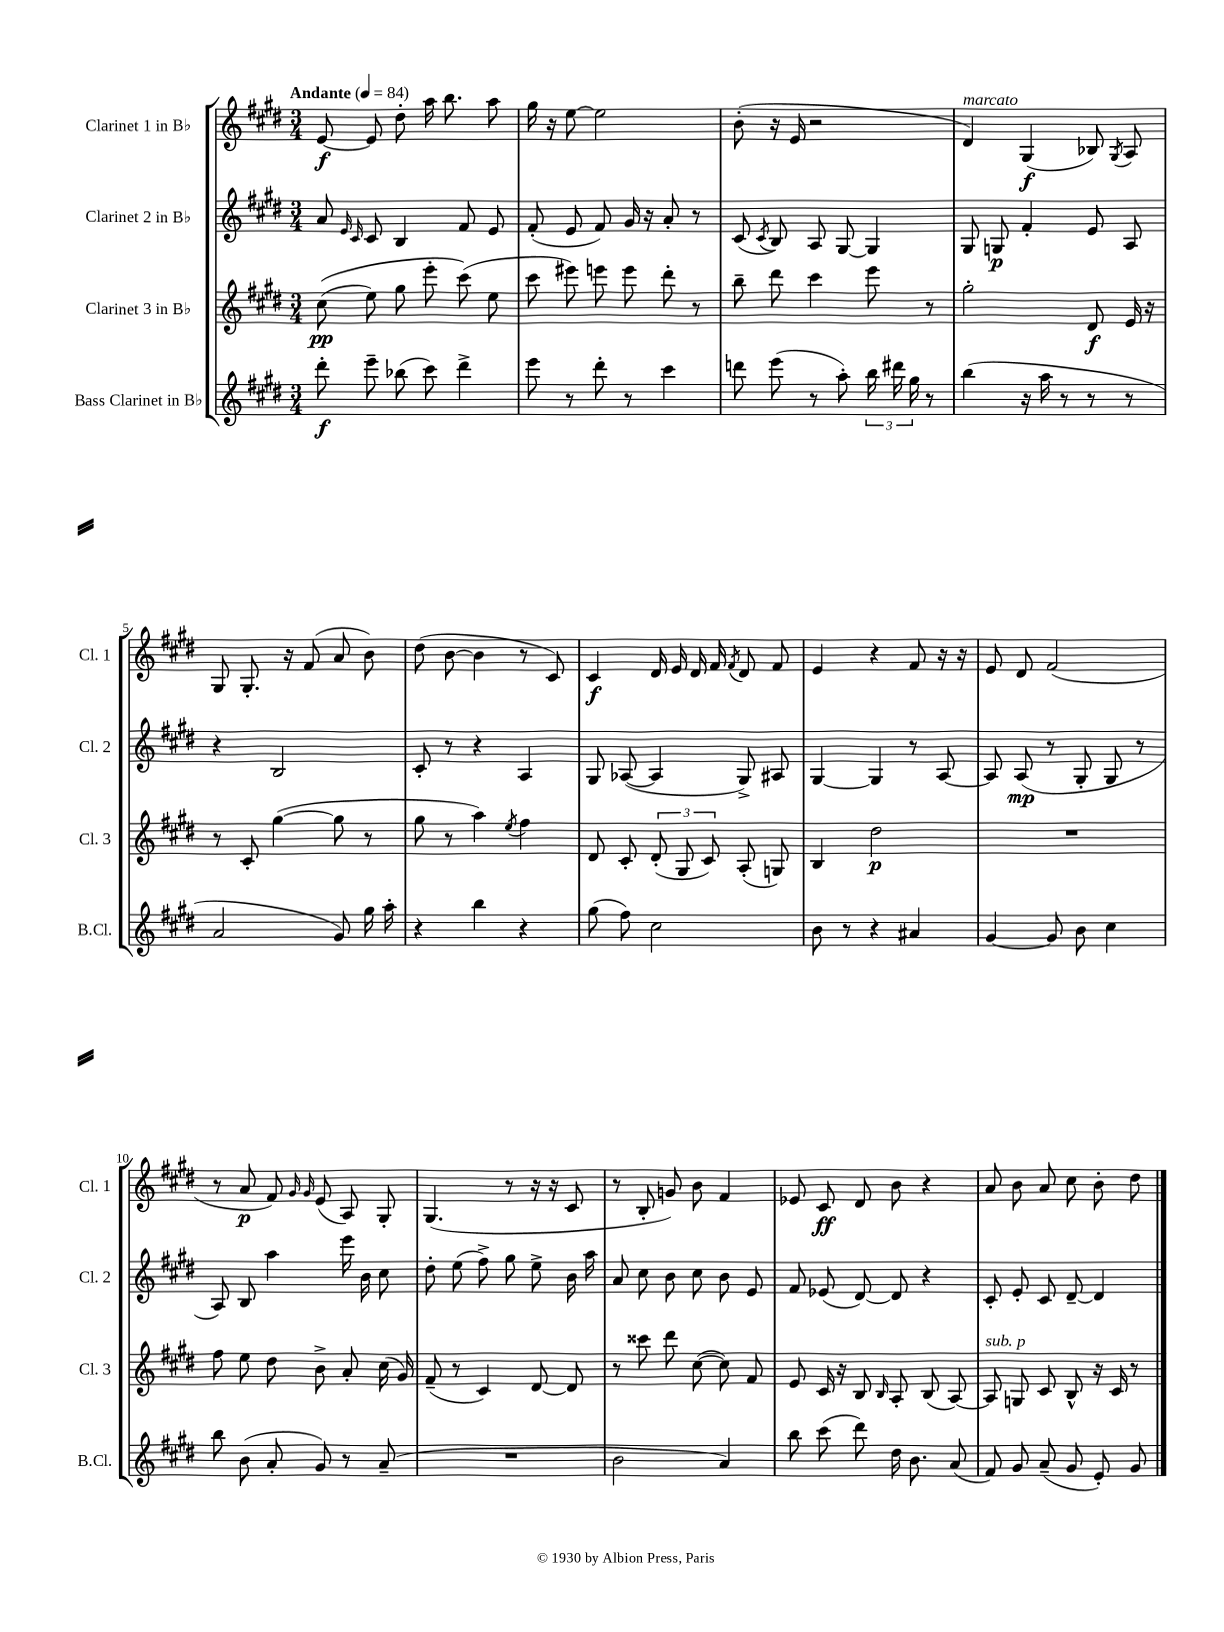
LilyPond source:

<<
\new StaffGroup <<
\new Staff = "s0" \with { instrumentName = "Clarinet 1 in Bb" shortInstrumentName = "Cl. 1" } {
    \clef treble \key e \major \numericTimeSignature \time 3/4 \tempo "Andante" 4 = 84
    \autoBeamOff e'8~\f e'8 dis''8-. a''16 b''8. a''8 |
    gis''16 r16 e''8~ e''2 |
    b'8-.( r16 e'16 r2 |
    dis'4^\markup { \italic "marcato" }) gis4\f( bes8) \acciaccatura { gis8 } a8 |
    gis8 gis8.-. r16 fis'8( a'8 b'8) |
    dis''8( b'8~ b'4 r8 cis'8) |
    cis'4\f dis'16 e'16 dis'16 fis'16 \acciaccatura { fis'8 } dis'8 fis'8 |
    e'4 r4 fis'8 r16 r16 |
    e'8 dis'8 fis'2( |
    r8 a'8\p fis'8) \grace { gis'16 gis'16 } e'8( a8) gis8-. |
    gis4.( r8 r16 r16 cis'8 |
    r8 b8-. g'8) b'8 fis'4 |
    ees'8 cis'8\ff dis'8 b'8 r4 |
    a'8 b'8 a'8 cis''8 b'8-. dis''8 \bar "|." |
}
\new Staff = "s1" \with { instrumentName = "Clarinet 2 in Bb" shortInstrumentName = "Cl. 2" } {
    \clef treble \key e \major \numericTimeSignature \time 3/4
    \autoBeamOff a'8 \grace { e'16 cis'16 } cis'8 b4 fis'8 e'8 |
    fis'8-.( e'8 fis'8) gis'16 r16 a'8-. r8 |
    cis'8( \acciaccatura { cis'8 } b8) a8 gis8~ gis4 |
    gis8 g8\p fis'4-. e'8 a8 |
    r4 b2 |
    cis'8-. r8 r4 a4 |
    gis8 aes8~( aes4 gis8->) ais8 |
    gis4~ gis4 r8 a8~ |
    a8 a8\mp( r8 gis8-. gis8 r8 |
    a8) b8 a''4 e'''16 b'16 cis''8 |
    dis''8-. e''8( fis''8->) gis''8 e''8-> b'16 a''16 |
    a'8 cis''8 b'8 cis''8 b'8 e'8 |
    fis'8 ees'8( dis'8~) dis'8 r4 |
    cis'8-. e'8-. cis'8 dis'8~-- dis'4 \bar "|." |
}
\new Staff = "s2" \with { instrumentName = "Clarinet 3 in Bb" shortInstrumentName = "Cl. 3" } {
    \clef treble \key e \major \numericTimeSignature \time 3/4
    \autoBeamOff cis''8\pp(\( e''8) gis''8 e'''8-. cis'''8(\) e''8 |
    cis'''8 eis'''8) e'''8 e'''8 dis'''8-. r8 |
    b''8-- dis'''8 cis'''4 e'''8 r8 |
    gis''2-. dis'8\f e'16 r16 |
    r8 cis'8-. gis''4~( gis''8 r8 |
    gis''8 r8 a''4) \acciaccatura { e''8 } fis''4 |
    dis'8 cis'8-. \tuplet 3/2 { dis'8-.( gis8 cis'8) } a8-.( g8) |
    b4 dis''2\p |
    R2. |
    fis''8 e''8 dis''8 b'8-> a'8-. cis''16( gis'16) |
    fis'8--( r8 cis'4) dis'8~ dis'8 |
    r8 cisis'''8 dis'''8 cis''8~( cis''8) fis'8 |
    e'8 cis'16 r16 b8 \grace { b16 } a8-. b8( a8~) |
    a8^\markup { \italic "sub. p" } g8 cis'8 b8-^ r16 cis'16 r8 \bar "|." |
}
\new Staff = "s3" \with { instrumentName = "Bass Clarinet in Bb" shortInstrumentName = "B.Cl." } {
    \clef treble \key e \major \numericTimeSignature \time 3/4
    \autoBeamOff dis'''8-.\f e'''8-- bes''8( cis'''8) dis'''4-> |
    e'''8 r8 dis'''8-. r8 cis'''4 |
    d'''8 e'''8( r8 a''8-.) \tuplet 3/2 { b''16 dis'''16 gis''16 } r8 |
    b''4( r16 a''16 r8 r8 r8 |
    a'2 gis'8) gis''16 a''16-. |
    r4 b''4 r4 |
    gis''8( fis''8) cis''2 |
    b'8 r8 r4 ais'4 |
    gis'4~ gis'8 b'8 cis''4 |
    b''8 b'8( a'8-. gis'8) r8 a'8--( |
    R2. |
    b'2 a'4) |
    b''8 cis'''8( dis'''8) dis''16 b'8. a'8( |
    fis'8) gis'8 a'8--( gis'8 e'8-.) gis'8 \bar "|." |
}
>>
>>
